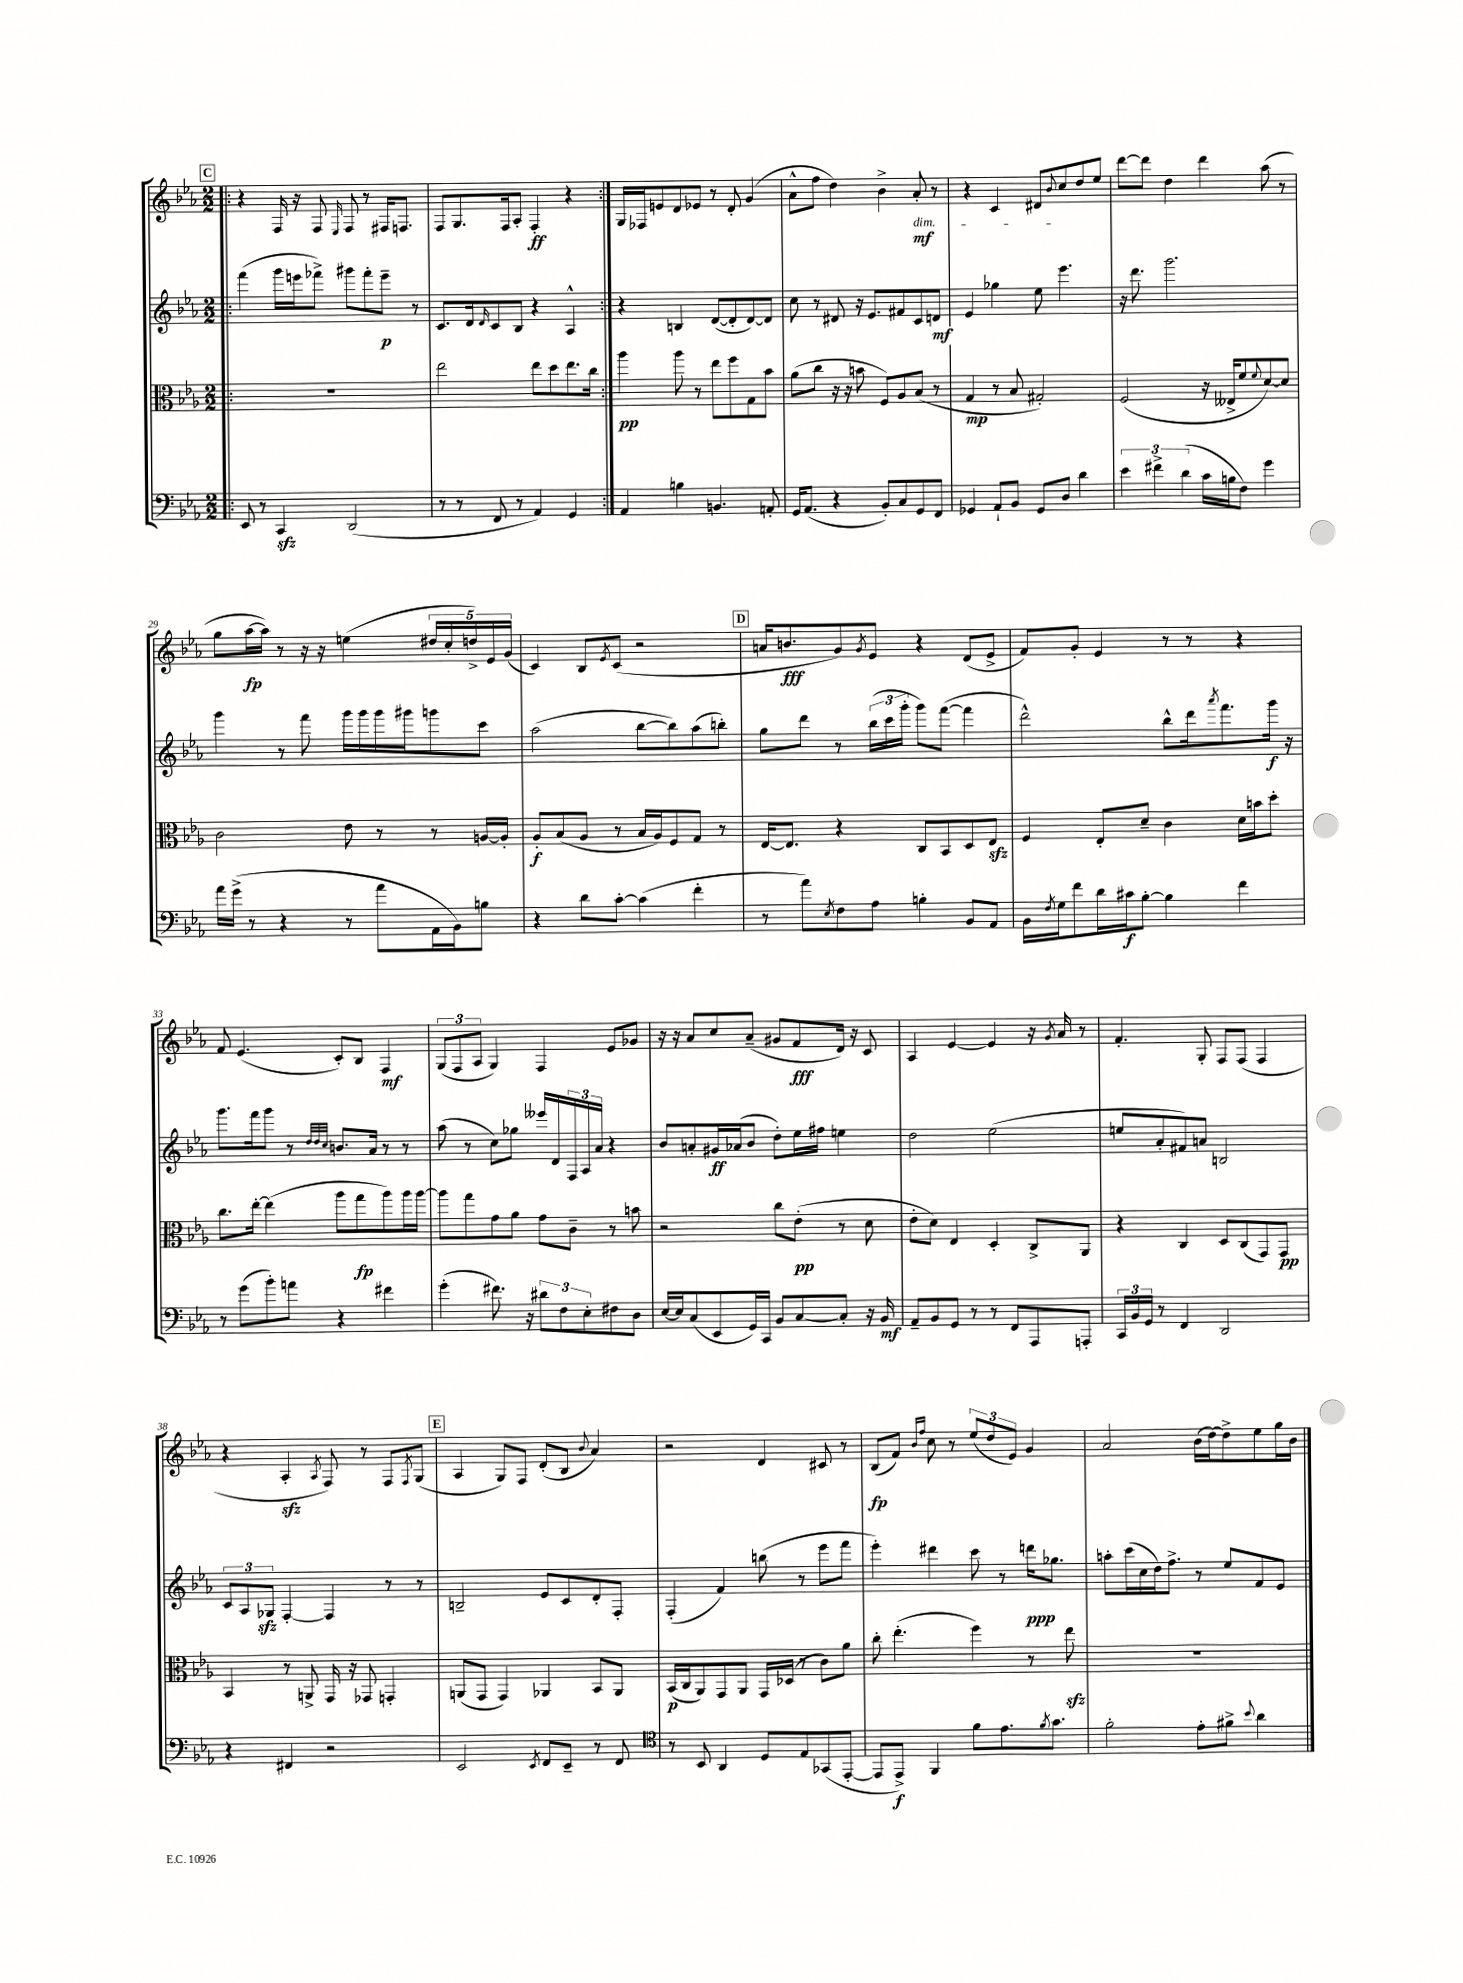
<<
\new StaffGroup <<
\new Staff = "s0" {
    \clef treble \key ees \major \numericTimeSignature \time 2/2
    \repeat volta 2 { \mark \markup { \box "C" } \bar ".|:" r4 f16 r16 f8 \grace { ees16 } f8 r8 fis16 f8. |
    f8 g8. f16 aes8-. f4-.\ff r4 | }
    g16 fes16 e'8 d'8 ees'8 r8 d'8-. g'4( |
    aes'8-^ f''8 d''4) bes'4-> aes'8-.\mf\dim r8 |
    r4 c'4 dis'8 \appoggiatura { bes'8 } c''8\! d''8 ees''8 |
    d'''8~ d'''8 d''4 d'''4 aes''8( r8 |
    g''8 aes''16~\fp aes''16) r8 r16 r16 e''4( \tuplet 5/4 { dis''16 c''16-. d''16->) ees'16 g'16( } |
    c'4) bes8 \acciaccatura { ees'8 } c'8( r2 |
    \mark \markup { \box "D" } a'16 b'8.\fff g'8) \acciaccatura { g'8 } ees'8 r4 d'8( ees'8-> |
    f'8) g'8-. ees'4 r8 r8 r4 |
    f'8 ees'4.( c'8-.) bes8 f4\mf |
    \tuplet 3/2 { g8( f8 aes8 } g4) f4 ees'8 ges'8 |
    r16 r16 aes'8 c''8 aes'8--( gis'8 f'8\fff d'16) r16 c'8 |
    aes4 ees'4~ ees'4 r16 \acciaccatura { g'8 } aes'16 r8 |
    f'4.-. g8-. f8 f8( f4 |
    r4 aes4-.\sfz \acciaccatura { aes8 } f8) r8 f8 \acciaccatura { f8 } g8( |
    \mark \markup { \box "E" } aes4 g8) f8 d'8-.( bes8 \appoggiatura { bes'8 } aes'4) |
    r2 d'4 cis'8 r8 |
    bes8\fp( f'8) \grace { bes'16 f''16 } c''8 r8 \tuplet 3/2 { ees''8( d''8 ees'8) } g'4 |
    aes'2 bes'16( d''16~) d''8-> ees''8 g''16 bes'16 \bar "|." |
}
\new Staff = "s1" {
    \clef treble \key ees \major \numericTimeSignature \time 2/2
    \repeat volta 2 { \mark \markup { \box "C" } \bar ".|:" f'''4( g'''16 e'''16 fes'''8->) gis'''8 fes'''8-. e'''8--\p r8 |
    c'8. d'16 \grace { d'16 } c'8 bes8 r4 aes4-^ | }
    r4 b4 d'8~( d'8-. d'8~) d'8 |
    c''8 r8 dis'8 r16 ees'8. fis'8 c'8 d'8\mf |
    ees'4 ges''4 ees''8 ees'''4. |
    r16 d'''8. g'''2. |
    g'''4 r8 f'''8 g'''16 g'''16 g'''16 gis'''16 g'''8 c'''8 |
    aes''2( bes''8~ bes''8) aes''8( b''8-.) |
    \mark \markup { \box "D" } g''8 d'''8 r8 \tuplet 3/2 { bes''16( c'''16 g'''16-. } g'''8) f'''8~( f'''4 |
    d'''2-^) bes''8-^ d'''16 \acciaccatura { aes'''8 } f'''8. g'''16\f r16 |
    g'''8. f'''16 g'''8 r8 \grace { d''32 d''32 c''32 } b'8. aes'16 r8 r8 |
    aes''8( r8 c''8) ges''8 eeses'''16 d'16 \tuplet 3/2 { f16 aes16 aes'16 } r4 |
    bes'8 a'8-. gis'16\ff aes'16( bes'8 d''8-.) ees''16 fis''16 e''4 |
    d''2 ees''2( |
    e''8 aes'8-. fis'8) a'8 b2 |
    \tuplet 3/2 { c'8 aes8 ges8\sfz } f4~-. f4 r8 r8 |
    \mark \markup { \box "E" } b2-- ees'8 c'8 d'8-. f8-. |
    f4-.( f'4) b''8( r8 ees'''8 f'''8 |
    ees'''4-.) dis'''4 c'''8 r8 d'''16\ppp ges''8. |
    a''8-. c'''16( c''16 d''16) f''8.-> r8 ees''8 f'8 ees'8 \bar "|." |
}
\new Staff = "s2" {
    \clef alto \key ees \major \numericTimeSignature \time 2/2
    \repeat volta 2 { \mark \markup { \box "C" } \bar ".|:" R1 |
    ees''2 ees''8 d''8 ees''8. c''16 | }
    aes''4\pp aes''8 r8 ees''8 f''8 g8 bes'8 |
    aes'8( c''8 r16 r16 b'8 f8) aes8 bes8( r8 |
    g4\mp r8 bes8 gis2-.) |
    f2( r16 eeses16-> f'8 \appoggiatura { f'8 } d'8~) d'8 |
    c'2 ees'8 r8 r8 a16~ a16-. |
    aes8-.\f bes8( aes8 r8 bes16 aes16) f8 g8 r8 |
    \mark \markup { \box "D" } ees16~ ees8. r4 c8 bes,8 d8 ees8\sfz |
    f4 ees8-. d'8-- c'4 d'16 b'16 d''8-. |
    c''8. ees''16~-. ees''4( aes''8 g''8\fp aes''8) aes''16 aes''16~ |
    aes''8 g''8 g'8 aes'8 g'8 c'8-- r8 b'8 |
    r2 c''8 ees'8-.\pp( r8 d'8 |
    ees'8-. d'8) ees4 d4-. c8-> aes,8 |
    r4 c4 d8 c8( g,8) g,8\pp |
    bes,4 r8 a,8-> g,16 r16 ges,8 g,4-. |
    \mark \markup { \box "E" } a,8( g,8 g,4) aes,4 bes,8 aes,8 |
    bes,16\p( c16 aes,8) g,8 aes,8 g,16 des16( r8 c'8) aes'8 |
    c''8-. ees''4.-.( f''4) r8 ees''8\sfz |
    R1 \bar "|." |
}
\new Staff = "s3" {
    \clef bass \key ees \major \numericTimeSignature \time 2/2
    \repeat volta 2 { \mark \markup { \box "C" } \bar ".|:" ees,8 r8 c,4\sfz d,2( |
    r8 r8 f,8 r8 aes,4) g,4 | }
    aes,4 b4 b,4. a,8-. |
    g,16 aes,8.( r4 bes,8-.) c8 g,8 f,8 |
    ges,4 aes,8-! bes,8 ges,8 d8 d'4 |
    \tuplet 3/2 { ees'4 fis'4-> d'4( } c'16 b16 f8) g'4 |
    aes'16 g'16->( r8 r4 r8 aes'8 aes,16 bes,16) b8 |
    r4 d'8 c'8~-. c'4( f'4-. |
    \mark \markup { \box "D" } r8 aes'8) \acciaccatura { ees8 } f8 aes8 b4-. bes,8 aes,8 |
    bes,16 \acciaccatura { f8 } g16 f'8 d'16 cis'16\f bes8~-. bes4 f'4 |
    r8 g'8( bes'8-.) a'8 r4 fis'4 |
    g'4-.( fis'8.) r16 \tuplet 3/2 { dis'8 f8 ees8-. } fis8 d8 |
    ees16~ ees16 c8( ees,8 g,16) c,16 bes,8 c8~ c8-. r16 bes,16\mf |
    aes,8-- bes,8 g,8 r8 r8 f,8 aes,,8 a,,8-. |
    \tuplet 3/2 { c,16 bes,16 g,16 } r8 f,4 d,2 |
    r4 fis,4 r2 |
    \mark \markup { \box "E" } ees,2 \acciaccatura { ees,8 } f,8 ees,8-- r8 f,8 |
    \clef tenor r8 bes,8 aes,4 d8 ees8 ges,8( ees,8~-. |
    ees,8 ees,8->\f) f,4 f'8 ees'8. \acciaccatura { f'8 } g'8. |
    f'2-. ees'8-. fis'8-> \appoggiatura { bes'8 } aes'4 \bar "|." |
}
>>
>>
\layout { \context { \Score currentBarNumber = #23 } }
